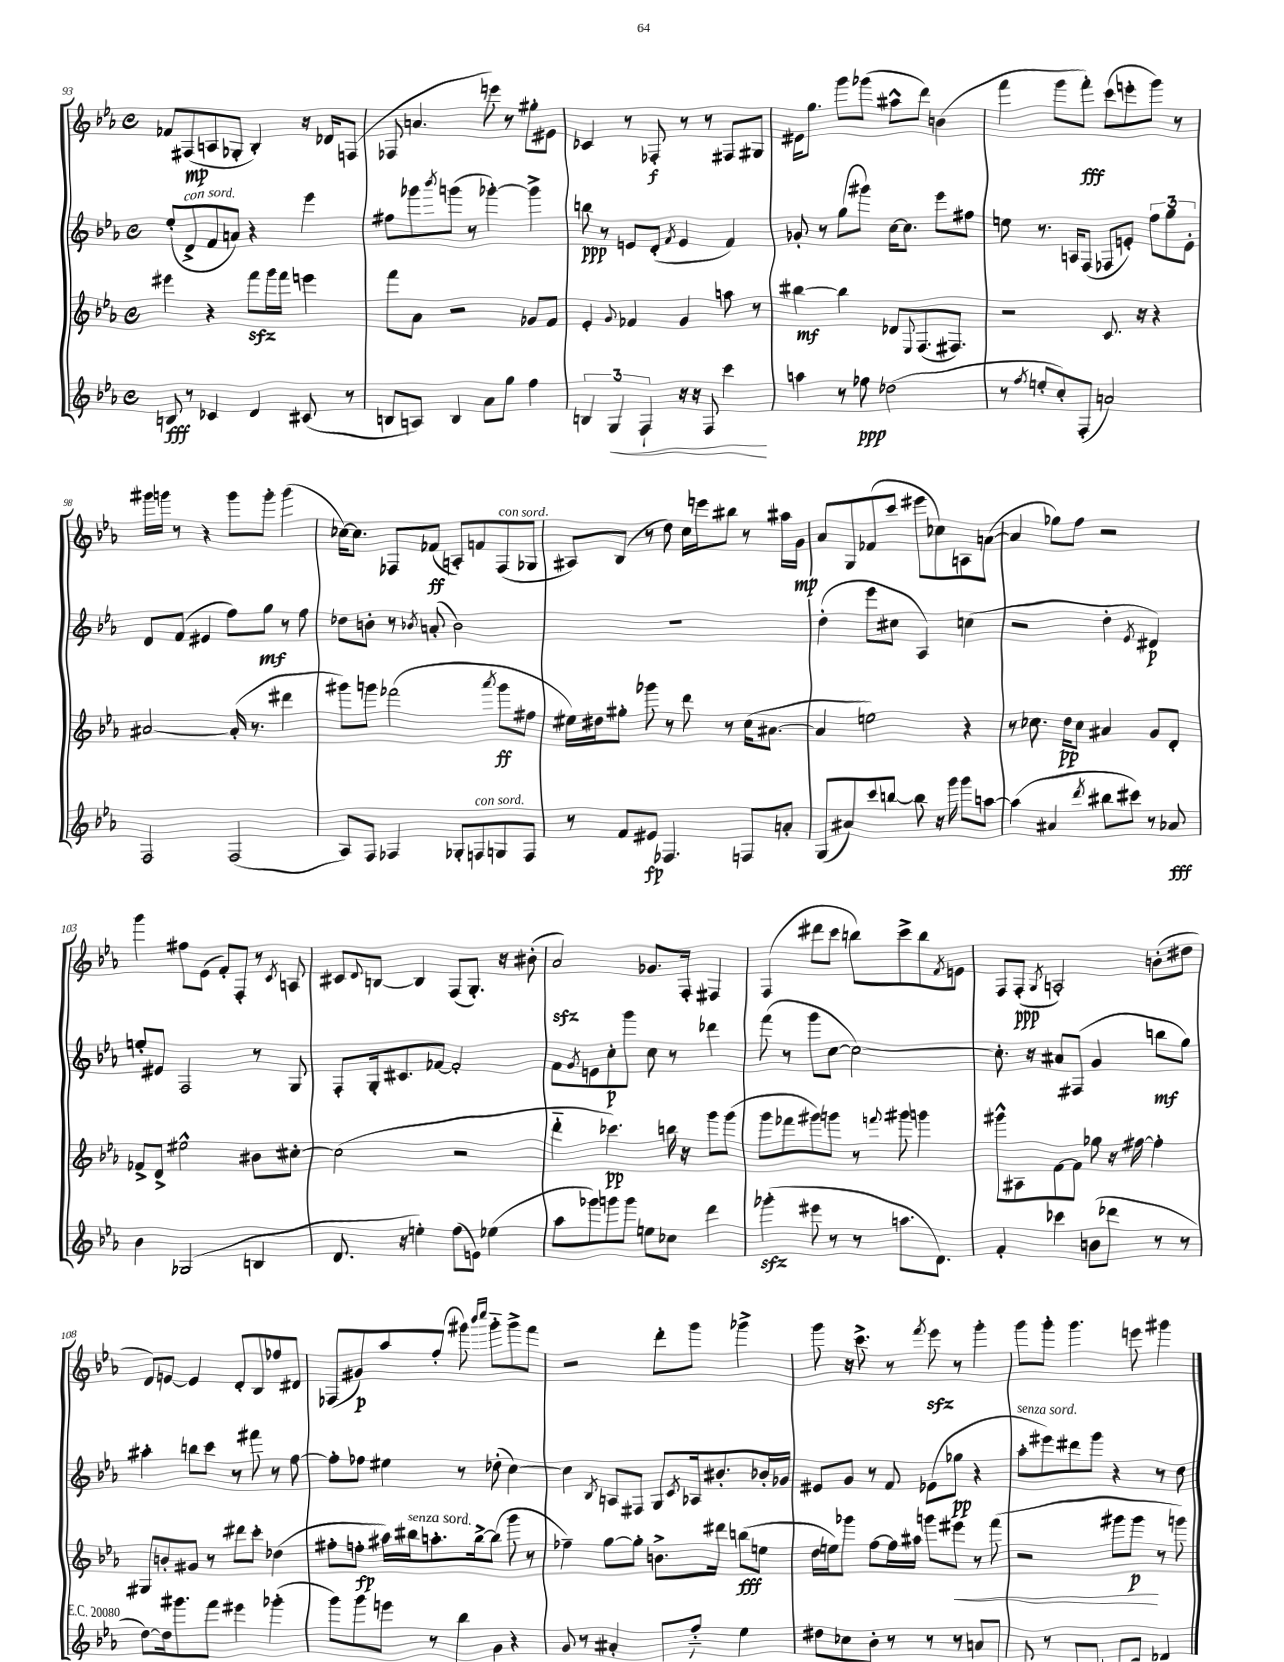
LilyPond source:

<<
\new StaffGroup <<
\new Staff = "s0" {
    \clef treble \key ees \major \defaultTimeSignature \time 4/4
    fes'8 fis8\mp( a8 ges8-. bes4-.) r16 des'16 f8( |
    fes8 a'4. e'''8) r8 gis''8-. eis'8 |
    ces'4 r8 fes8-.\f r8 r8 fis8 gis8 |
    eis'16 g''8. g'''8 ges'''8( ais''8-^ d'''8) b'4( |
    f'''4 g'''8 f'''8-.\fff) c'''8( e'''8-. g'''8) r8 |
    gis'''16 g'''16 r8 r4 g'''8 g'''8-. g'''4( |
    ces''16~) ces''8. fes8 fes'8\ff( a8-.) f'8 fes8^\markup { \italic "con sord." }( ges8 |
    ais8) bes8( r8 d''8) c''16 e'''16 bis''8 r8 ais''16 g'16\mp |
    aes'8 g8 fes'8( c'''8 eis'''8 ces''8) a8 a'8~( |
    a'4 ges''8) f''8 r2 |
    g'''4 fis''8 ees'8( f'8-.) f8-. r8 \acciaccatura { c'8 } a8 |
    cis'8 \appoggiatura { d'8 } b8~ b4 f8( g8.-.) r16 bis'8-.( |
    aes'2\sfz) ges'8. f16-. fis4 |
    f4( dis'''8 c'''8 b''8) c'''8-> b''8 \acciaccatura { f'8 } e'8 |
    f8 f8-.\ppp( \acciaccatura { g8 } a2-.) b'8-.( dis''8 |
    d'8) e'8~ e'4 d'8-. bes8 fes''8 dis'8 |
    fes8( gis'8\p) aes''8 f''8-.( gis'''8) \grace { bes'''16 c''''16 } gis'''8-_ gis'''8-> f'''8 |
    r2 d'''8-. g'''8 ges'''4-> |
    g'''8 r16 c'''8.-> r8 \acciaccatura { f'''8 } ees'''8\sfz r8 g'''4-. |
    g'''8 g'''8-. g'''4. e'''8 gis'''4 \bar "|." |
}
\new Staff = "s1" {
    \clef treble \key ees \major \defaultTimeSignature \time 4/4
    ees''8-.( d'8->^\markup { \italic "con sord." } f'8 a'8) r4 ees'''4 |
    fis''8 ges'''8 \acciaccatura { bes'''8 } g'''8( r8 ges'''4~-.) ges'''4-> |
    b''8\ppp r8 e'8 d'8-.( \acciaccatura { f'8 } e'4 f'4) |
    ges'8-. r8 g''8( gis'''8) c''16~ c''8. ees'''8 fis''8 |
    e''8 r8. a16 f8( fes8 e'8-.) \tuplet 3/2 { f''8 g''8 e'8-. } |
    d'8 f'8( eis'4 f''8) g''8\mf r8 f''8 |
    des''8 b'8-. r8 \acciaccatura { bes'8 } a'8-.( bes'2) |
    R1 |
    d''4-.( ees'''8 cis''8 aes4) c''4( |
    r2 d''4-. \acciaccatura { ees'8 } dis'4\p) |
    e''8-. eis'8 f2 r8 g8 |
    f8-. g16-. cis'8. fes'8~ fes'2-. |
    f'8 \acciaccatura { g'8 } e'8 c''8-.\p g'''8 c''8 r8 des'''4 |
    f'''8( r8 g'''8 c''8~ c''2~) |
    c''8.-. r16 ais'8 fis8( g'4 b''8\mf g''8) |
    ais''4-. b''8 c'''8 r8 fis'''8 r8 f''8~ |
    f''8-. fes''8 eis''4 r8 des''8-.( c''4~) |
    c''4 \acciaccatura { bes8 } a8 fis8 g8 \acciaccatura { c'8 } aes16 bis'8.-. bes'16-. ges'16 |
    eis'8 g'8 r8 f'8 ees'8( ges''8\pp r4 |
    aes''8-.^\markup { \italic "senza sord." } eis'''8) dis'''8 g'''8 r4 r8 d''8 \bar "|." |
}
\new Staff = "s2" {
    \clef treble \key ees \major \defaultTimeSignature \time 4/4
    eis'''4 r4 f'''8\sfz g'''16 f'''16 e'''4 |
    f'''8 aes'8 r2 ges'8 f'8 |
    ees'4-. \appoggiatura { g'8 } fes'4 g'4 a''8 r8 |
    bis''4~\mf bis''4 des'8 \appoggiatura { ees8 } f8.( fis8.) |
    r2 c'8. r16 r4 |
    ais'2~ ais'16-.( r8. dis'''4 |
    gis'''8) g'''8 fes'''2( \acciaccatura { aes'''8 } g'''8\ff fis''8 |
    eis''16) dis''16 gis''8-. ges'''8 r8 d'''8 r8 c''16( ais'8.~ |
    ais'4 e''2) r4 |
    r8 ces''8. d''16\pp ces''8 ais'4 g'8 d'8-. |
    fes'8-> d'8-> eis''2-^ bis'8 cis''8~-. |
    cis''2( r2 |
    d'''4-_ ces'''4.\pp) b''16 r16 g'''8 g'''8( |
    g'''8 fes'''8 gis'''8) g'''8 r8 \appoggiatura { f'''8 } gis'''8 g'''4 |
    gis'''8-^ ais8 f'8~ f'8 ges''8 r16 fis''16~ fis''4-. |
    gis8 b'8-. gis'8 r8 dis'''8 c'''8-. des''4( |
    fis''8-. f''8-.\fp ais''16) bis''16^\markup { \italic "senza sord." } a''8.-. bis''16~-> bis''8( g'''8 r8 |
    fes''4--) g''8~ g''8-. b'8.-> dis'''16 b''8\fff( e''8 |
    d''16 e''16) ges'''8 f''8~ f''16 ais''16 g'''8 eis'''8\< r8 f'''8( |
    r2 gis'''8 gis'''8\p\! r8 g'''8) \bar "|." |
}
\new Staff = "s3" {
    \clef treble \key ees \major \defaultTimeSignature \time 4/4
    b8\fff r8 ces'4 d'4 cis'8( r8 |
    b8 a8) b4 aes'8 g''8 f''4 |
    \tuplet 3/2 { b4 g4\< f4-! } r16 r16 f8 c'''4\! |
    a''4 r8 fes''8\ppp des''2( |
    r8 \acciaccatura { f''8 } e''8-. c''8-.) f8-.( a'2) |
    f2 f2( |
    aes8) f8 fes4 ges8-. f8^\markup { \italic "con sord." } g8 f8 |
    r8 f'8 eis'8\fp fes4. f8 a'8-. |
    g8( ais'8) c'''8 b''8~ b''8 r16 g'''16 g'''8 a''8~ |
    a''4( ais'4 \acciaccatura { d'''8 } bis''8 cis'''8) r8 aes'8\fff |
    bes'4 ges2( b4 |
    d'8. r16 e''4-.) f''8( e'8) ees''4( |
    aes''8 ges'''8) g'''8 g'''8 e''8 ces''8 d'''4 |
    ges'''4-.\sfz( eis'''8 r8 r8 a''8. d'8.) |
    f'4-. ces'''4 b'8( des'''8 r8 r8 |
    d''8~) d''16 gis'''8. f'''8 eis'''4 ges'''4-.( |
    g'''8) g'''8 e'''8 r8 bes''8 g'8 r4 |
    g'8 r8 ais'4-. fes8( f''8-_) ees''4 |
    dis''8 ces''8 bes'8-. r8 r8 r8 a'8 g8( |
    f8 r8 fis8) f8( a8\fff) c'8 des'4 \bar "|." |
}
>>
>>
\layout { \context { \Score currentBarNumber = #93 } }
